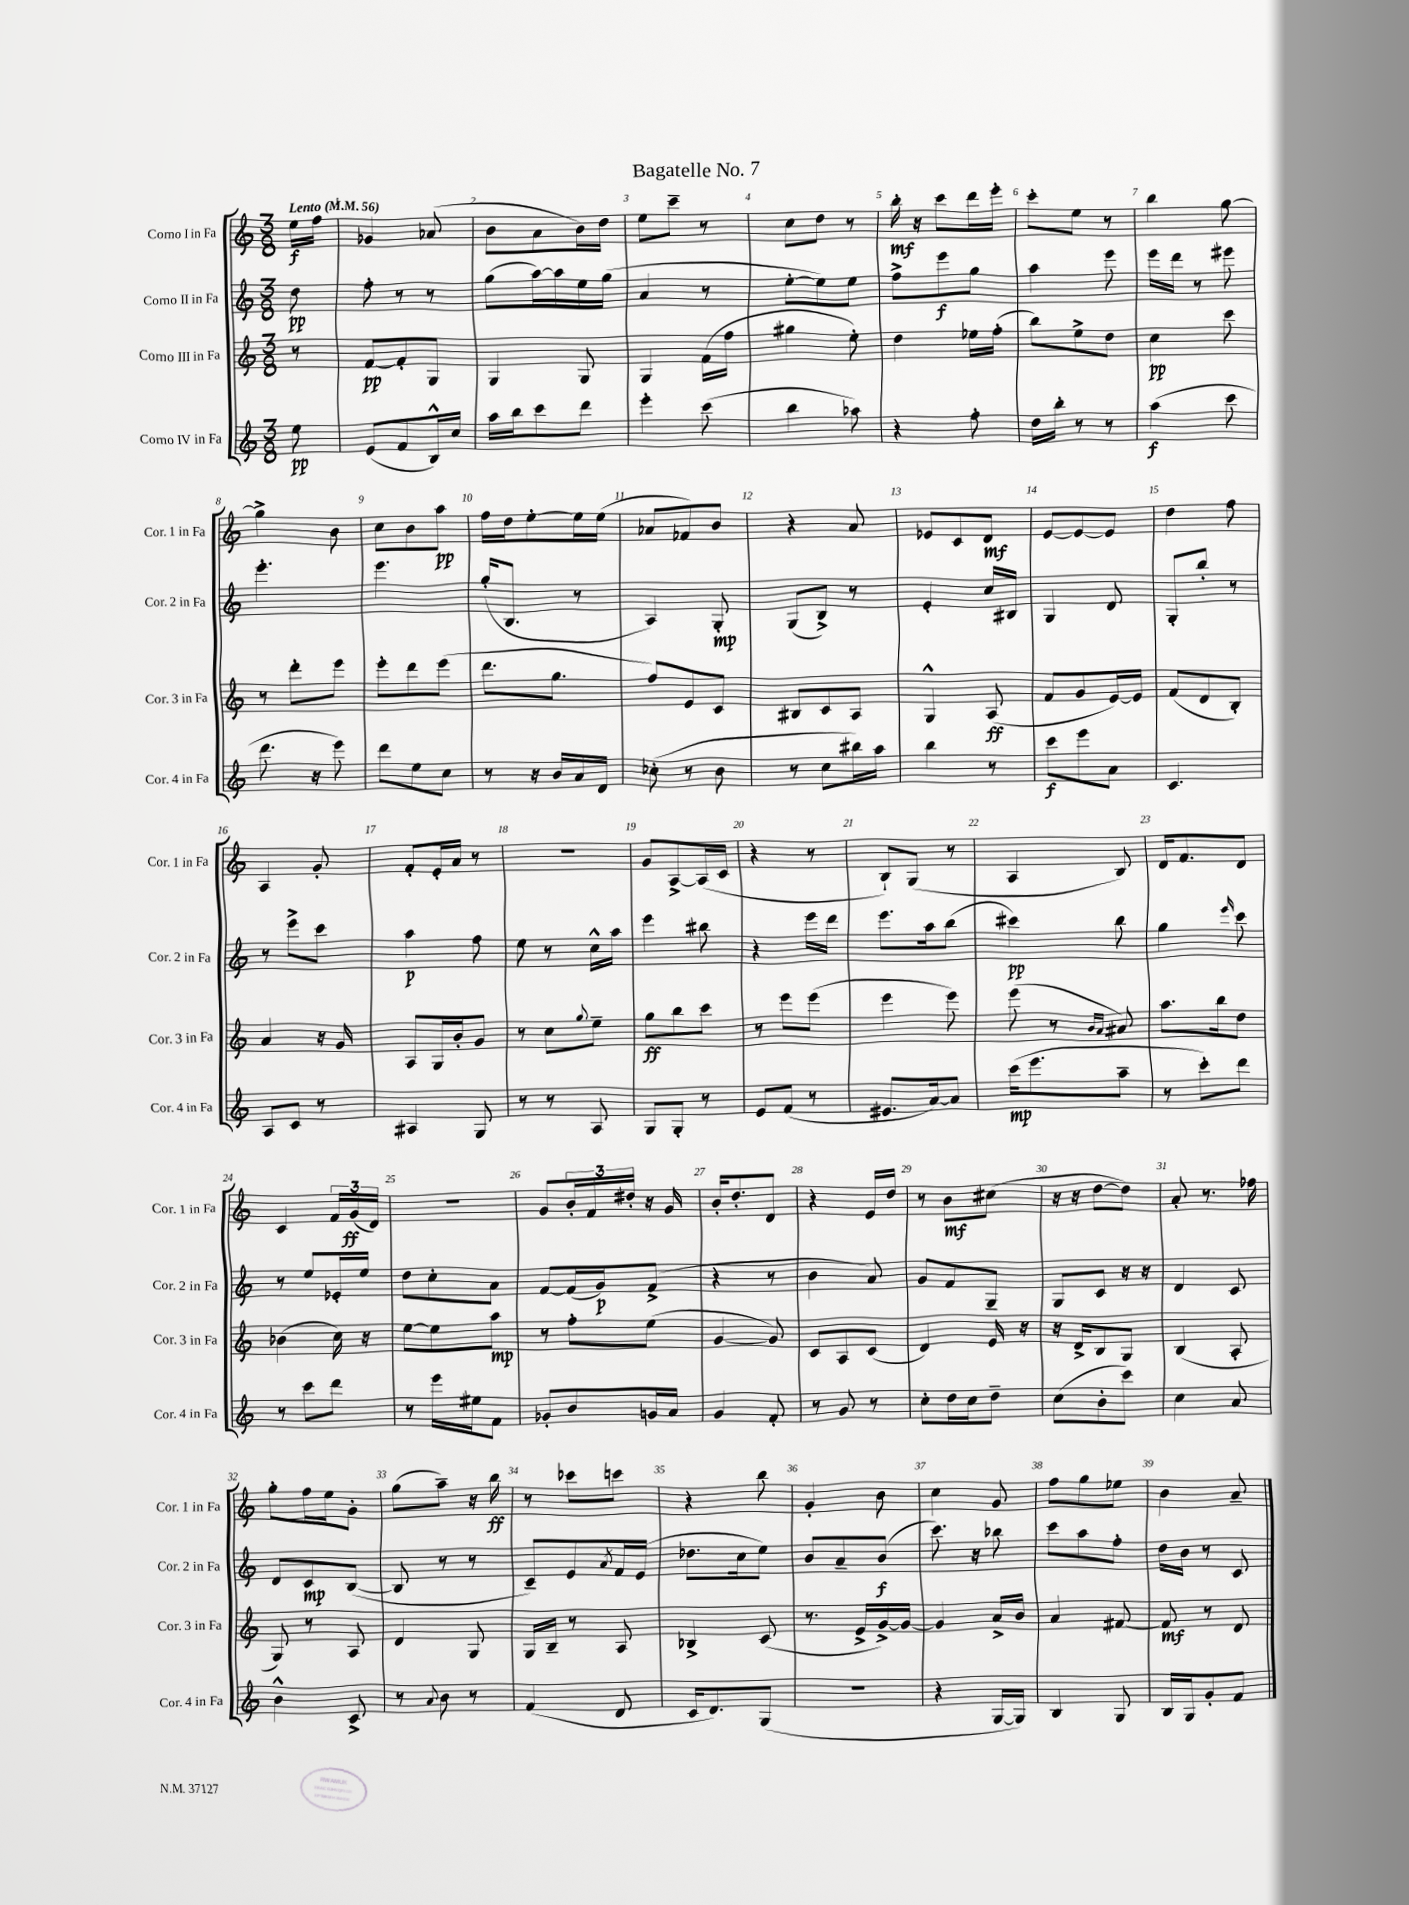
\header { title = "Bagatelle No. 7" }
<<
\new StaffGroup <<
\new Staff = "s0" \with { instrumentName = "Corno I in Fa" shortInstrumentName = "Cor. 1 in Fa" } {
    \clef treble \key c \major \numericTimeSignature \time 3/8 \partial 8 \tempo "Lento" 4 = 56
    e''16\f f''16 |
    ges'4 aes'8( |
    b'8 a'8 b'16) d''16 |
    e''8 c'''8-- r8 |
    c''8 d''8 r8 |
    b''16-.\mf r16 c'''8 d'''16 e'''16-. |
    c'''8-. e''8 r8 |
    b''4 g''8~ |
    g''4-> b'8 |
    c''8 b'8 a''8\pp |
    f''16 d''16 e''8~-. e''16 e''16( |
    aes'8 fes'8) b'8 |
    r4 a'8 |
    ees'8 c'8 d'8\mf |
    e'8~ e'8~ e'8 |
    d''4 f''8 |
    a4 g'8-. |
    f'8-. e'16-. a'16 r8 |
    R4. |
    g'8 a8~-> a16( c'16 |
    r4 r8 |
    b8-!) g8( r8 |
    a4 b8) |
    d'16 f'8. d'8 |
    c'4 \tuplet 3/2 { f'16 g'16\ff( d'16) } |
    R4. |
    g'8 \tuplet 3/2 { b'16-. f'16 dis''16-. } r16 g'16 |
    b'16-. d''8.-. d'8 |
    r4 e'16 d''16 |
    r8 b'8\mf cis''8( |
    r16 r16 d''8~ d''8) |
    a'8-. r8. fes''16 |
    g''8-. f''16 e''16 g'8-. |
    g''8( a''8--) r16 b''16\ff |
    r8 ces'''8 c'''8 |
    r4 b''8 |
    g'4-. b'8 |
    c''4 g'8 |
    f''8 g''8 ees''8 |
    b'4 a'8-- \bar "|." |
}
\new Staff = "s1" \with { instrumentName = "Corno II in Fa" shortInstrumentName = "Cor. 2 in Fa" } {
    \clef treble \key c \major \numericTimeSignature \time 3/8 \partial 8
    d''8\pp |
    f''8-. r8 r8 |
    g''8( a''16~) a''16 e''16 g''16( |
    a'4 r8 |
    e''8~-. e''8) e''8 |
    f''8-> e'''8\f g''8 |
    a''4 e'''8 |
    e'''16 d'''16 r8 eis'''8 |
    e'''4.-. |
    e'''4. |
    g''16-.( b8. r8 |
    a4) g8-.\mp |
    g8( b8->) r8 |
    e'4-. c''16 bis16 |
    g4 d'8 |
    g8-. b''8-. r8 |
    r8 e'''8-> c'''8 |
    a''4\p f''8 |
    e''8 r8 c''16-^ a''16 |
    e'''4 bis''8 |
    r4 e'''16 d'''16 |
    e'''8. a''16 b''8( |
    cis'''4\pp) b''8 |
    g''4 \grace { e'''16 } c'''8 |
    r8 e''8 ees'16-. e''16 |
    d''8 c''8-. a'8 |
    f'8~ f'16( g'16\p) f'8->( |
    r4 r8 |
    b'4 a'8) |
    g'8 f'8 g8-- |
    g8 c'8 r16 r16 |
    d'4 c'8 |
    d'8 c'8\mp b8~( |
    b8 r8 r8 |
    c'8--) e'8 \acciaccatura { a'8 } f'16 e'16( |
    des''8. c''16 e''8) |
    b'8 a'8-- b'8\f( |
    c'''8.) r16 bes''8 |
    c'''8 a''8 f''8-. |
    d''16 b'16 r8 c'8 \bar "|." |
}
\new Staff = "s2" \with { instrumentName = "Corno III in Fa" shortInstrumentName = "Cor. 3 in Fa" } {
    \clef treble \key c \major \numericTimeSignature \time 3/8 \partial 8
    r8 |
    f'8~\pp f'8-. g8 |
    g4 g8 |
    g4 f'16( f''16 |
    gis''4 e''8-.) |
    d''4 ees''16 f''16-.( |
    b''8) e''8-> d''8 |
    c''4\pp c'''8 |
    r8 d'''8-. e'''8 |
    e'''8-. d'''8 e'''8( |
    d'''8. g''8. |
    f''8) e'8 c'8 |
    bis8 c'8 a8 |
    g4-^ a8\ff( |
    f'8 g'8 e'16~) e'16 |
    f'8( d'8 b8-.) |
    a'4 r16 g'16 |
    a8 g16 b'16-. g'8 |
    r8 c''8 \appoggiatura { g''8 } e''8-- |
    g''8\ff b''8 c'''8 |
    r8 e'''8 e'''8( |
    e'''4 e'''8) |
    e'''8( r8 \grace { b'16 a'16 } ais'8) |
    a''8. b''16 d''8 |
    bes'4( c''16) r16 |
    e''8~ e''8 a''8\mp |
    r8 f''8-. e''8( |
    g'4~ g'8) |
    c'8 a8 c'8( |
    d'4) e'16 r16 |
    r16 d'16-> b8 g8 |
    b4( a8-. |
    g8) r8 a8 |
    d'4 g8 |
    g16 b16-- r8 a8 |
    bes4-> c'8( |
    r8. e'16-> g'16~->) g'16~ |
    g'4 a'16-> b'16 |
    a'4 fis'8~ |
    fis'8\mf r8 d'8 \bar "|." |
}
\new Staff = "s3" \with { instrumentName = "Corno IV in Fa" shortInstrumentName = "Cor. 4 in Fa" } {
    \clef treble \key c \major \numericTimeSignature \time 3/8 \partial 8
    e''8\pp |
    e'8( f'8 b16-^) c''16 |
    a''16 b''16 c'''8 d'''8 |
    e'''4-. c'''8( |
    b''4 aes''8) |
    r4 f''8-. |
    d''16 b''16-. r8 r8 |
    a''4\f( c'''8 |
    d'''8. r16 e'''8) |
    d'''8 e''8 c''8 |
    r8 r16 b'16 a'16 d'16 |
    ces''8-.( r8 b'8 |
    r8 c''8 bis''16) a''16 |
    b''4 r8 |
    c'''8\f e'''8 a'8 |
    c'4. |
    a8 c'8 r8 |
    ais4 g8 |
    r8 r8 a8 |
    g8 g8-. r8 |
    e'8 f'8( r8 |
    eis'8. a'16~) a'8 |
    c'''16\mp( e'''8. a''8-- |
    r8 c'''8-.) d'''8 |
    r8 c'''8 d'''8 |
    r8 e'''16 eis''16 f'8 |
    ges'8-. b'8 g'16 a'16 |
    g'4 f'8-. |
    r8 g'8 r8 |
    c''8-. d''16 c''16 d''8-- |
    c''8( b'8-. c'''8) |
    c''4 a'8 |
    b'4-^ c'8-> |
    r8 \appoggiatura { a'8 } b'8 r8 |
    f'4( d'8 |
    c'16 d'8.) g8( |
    R4. |
    r4 g16~ g16) |
    b4 g8 |
    b16 g16 g'8-. f'8 \bar "|." |
}
>>
>>
\layout { \context { \Score \override BarNumber.break-visibility = ##(#f #t #t) barNumberVisibility = #all-bar-numbers-visible } }
